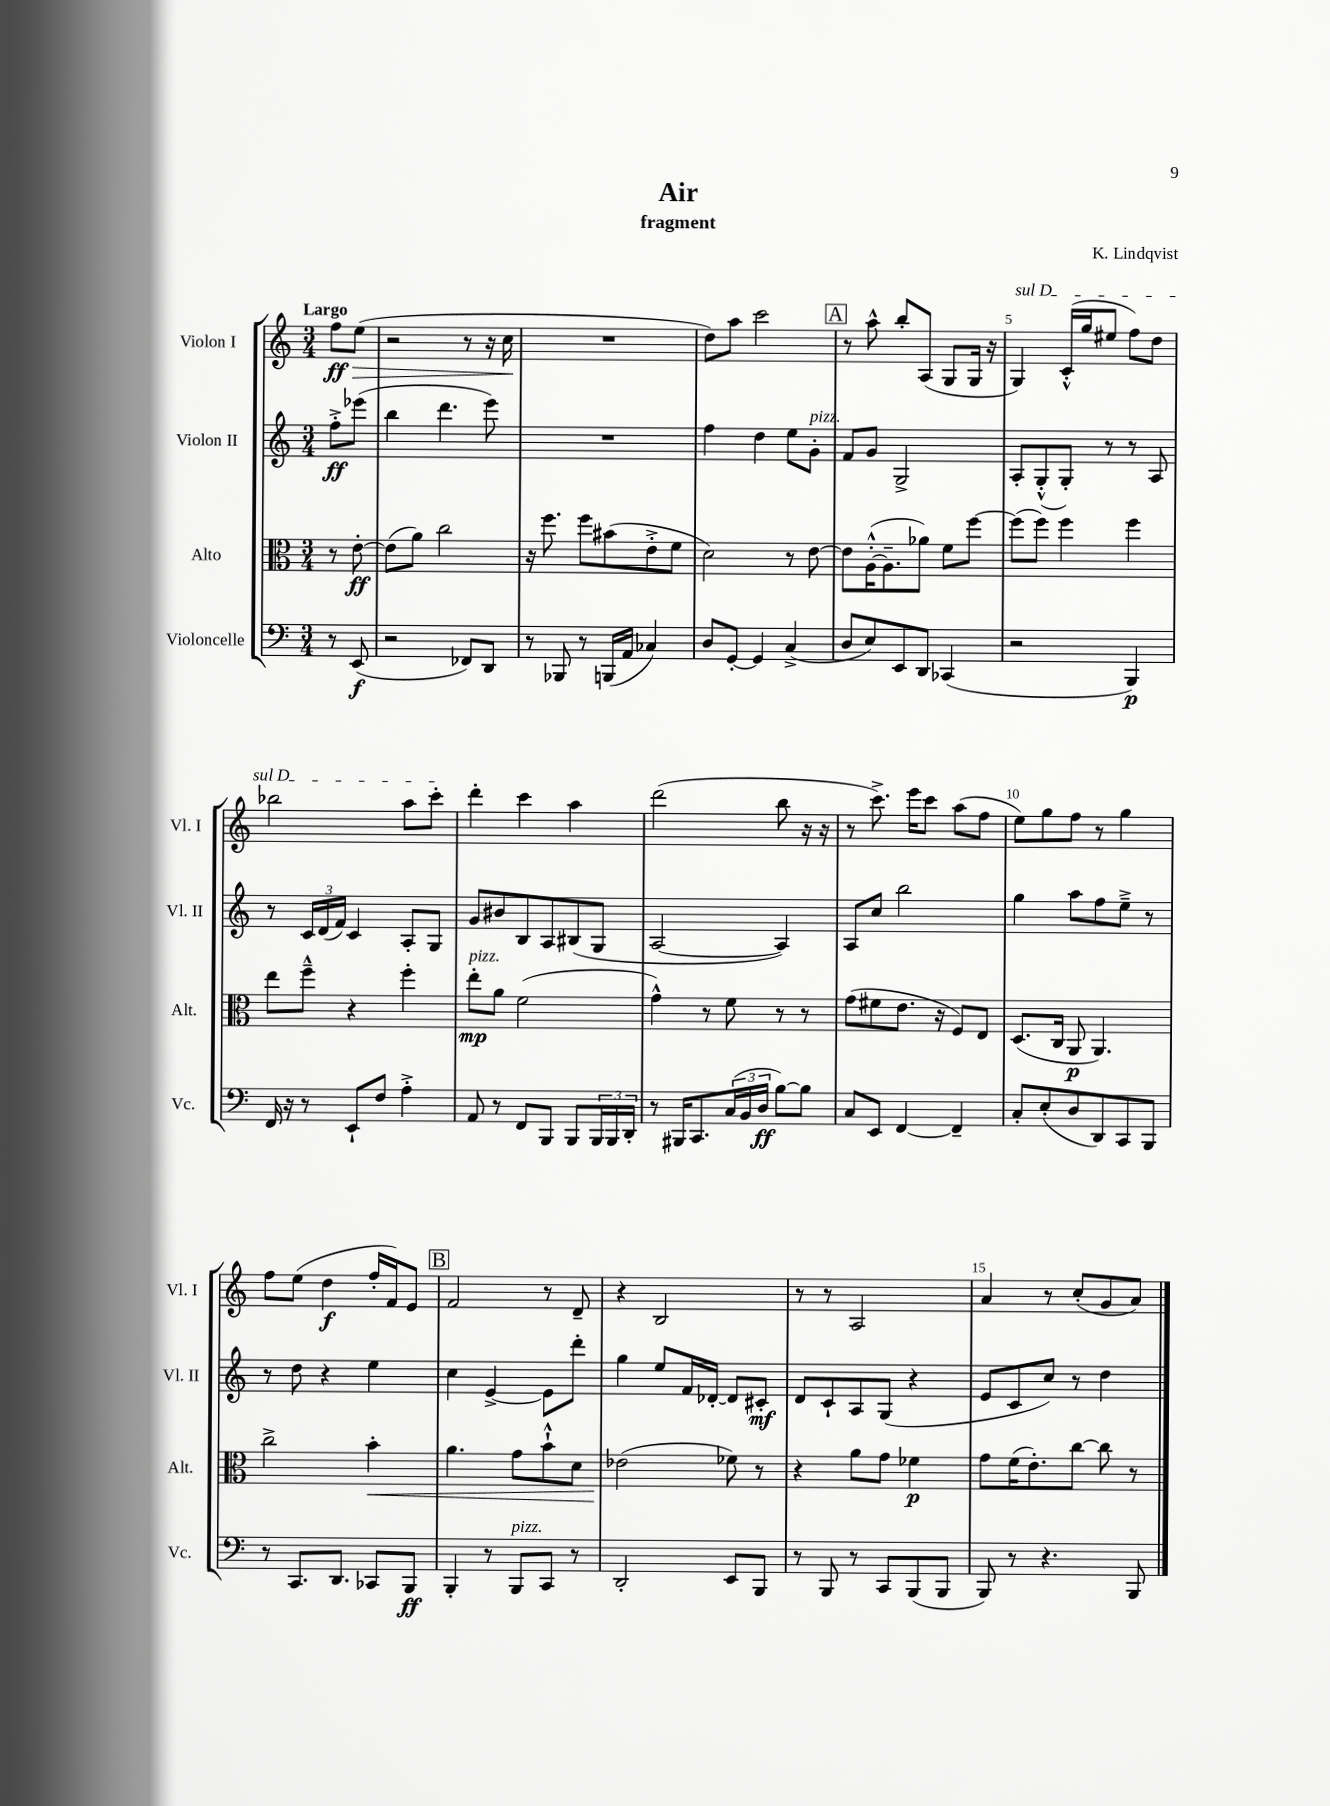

**kern	**kern	**kern	**kern
*staff4	*staff3	*staff2	*staff1
*clefF4	*clefC3	*clefG2	*clefG2
*k[]	*k[]	*k[]	*k[]
*M3/4	*M3/4	*M3/4	*M3/4
8r	8r	8ff'^	8ff
(8EE	[8e'	(8eee-	(8ee
=	=	=	=
2r	(8e]	4bb	2r
.	8a)	.	.
.	2cc	4.ddd	.
8FF-)	.	.	8r
8DD	.	8eee)	16r
.	.	.	16cc
=	=	=	=
8r	16r	2.r	2.r
.	8.ff	.	.
8BBB-	.	.	.
8r	8ff	.	.
(16BBB	(8b#	.	.
16AA	.	.	.
4C-)	8e'^	.	.
.	8f	.	.
=	=	=	=
8D	2d)	4ff	8dd)
[8GG'	.	.	8aa
4GG]	.	4dd	2ccc
(4C^	8r	8ee	.
.	[8e	8g'	.
=	=	=	=
8D	8e]	8f	8r
8E)	([16A'^^	8g	8aa^^
.	8.A~]	.	.
8EE	.	2G^	8bb'
8DD	8a-)	.	(8A
(4CC-	8f	.	8G
.	[8ff	.	16G
.	.	.	16r
=	=	=	=
2r	(8ff]	8A'	4G)
.	8ff)	(8G'^^	.
.	4ff	8G')	(16c'^^
.	.	.	16gg
.	.	8r	8ee#
4BBB)	4ff	8r	8ff)
.	.	8A	8dd
=	=	=	=
16FF	8ee	8r	2bb-
16r	.	.	.
8r	8ff~^^	24c	.
.	.	(24d	.
.	.	24f)	.
8EE`	4r	4c	.
8F	.	.	.
4A'^	4ff'	8A'	8aa
.	.	8G	8ccc'
=	=	=	=
8AA	8ee'	8g	4ddd'
8r	8a	8b#	.
8FF	(2f	8B	4ccc
8BBB	.	8A	.
8BBB	.	(8B#	4aa
24BBB	.	8G	.
24BBB	.	.	.
24DD'	.	.	.
=	=	=	=
8r	4g^^)	[2A	(2ddd
16BBB#	.	.	.
8.CC	.	.	.
.	8r	.	.
(24C	8f	.	.
24BB	.	.	.
24D	.	.	.
[8B)	8r	4A])	8bb
8B]	8r	.	16r
.	.	.	16r
=	=	=	=
8C	(8g	8A	8r
8EE	8f#	8cc	8.ccc^)
[4FF	8.e	2bb	.
.	.	.	16eee
.	.	.	8ccc
.	16r	.	.
4FF~]	8F)	.	(8aa
.	8E	.	8ff
=	=	=	=
8C'	(8.D	4gg	8ee)
(8E'	.	.	8gg
.	16C	.	.
8D	8AA	8aa	8ff
8DD)	4.AA)	8ff	8r
8CC	.	8ee~^	4gg
8BBB	.	8r	.
=	=	=	=
8r	2cc^	8r	8ff
8.CC	.	8dd	(8ee
.	.	4r	4dd
8.DD	.	.	.
8CC-	4b'	4ee	16ff'
.	.	.	16f)
8BBB	.	.	8e
=	=	=	=
4BBB'	4.a	4cc	2f
8r	.	[4e^	.
8BBB	8g	.	.
8CC	8b`^^	8e]	8r
8r	8d	8ddd'	8d~
=	=	=	=
2DD'	(2e-	4gg	4r
.	.	8ee	2B
.	.	16f	.
.	.	[16d-'	.
8EE	8f-)	8d-]	.
8BBB	8r	8c#'	.
=	=	=	=
8r	4r	8d	8r
8BBB	.	8c`	8r
8r	8a	8A	2A
8CC	8g	(8G	.
(8BBB	4f-	4r	.
8BBB	.	.	.
=	=	=	=
8BBB)	8g	8e	4a
8r	(16f	8c	.
.	8.e')	.	.
4.r	.	8cc)	8r
.	[8cc	8r	(8cc'
.	8cc]	4dd	8g
8BBB	8r	.	8a)
==	==	==	==
*-	*-	*-	*-
